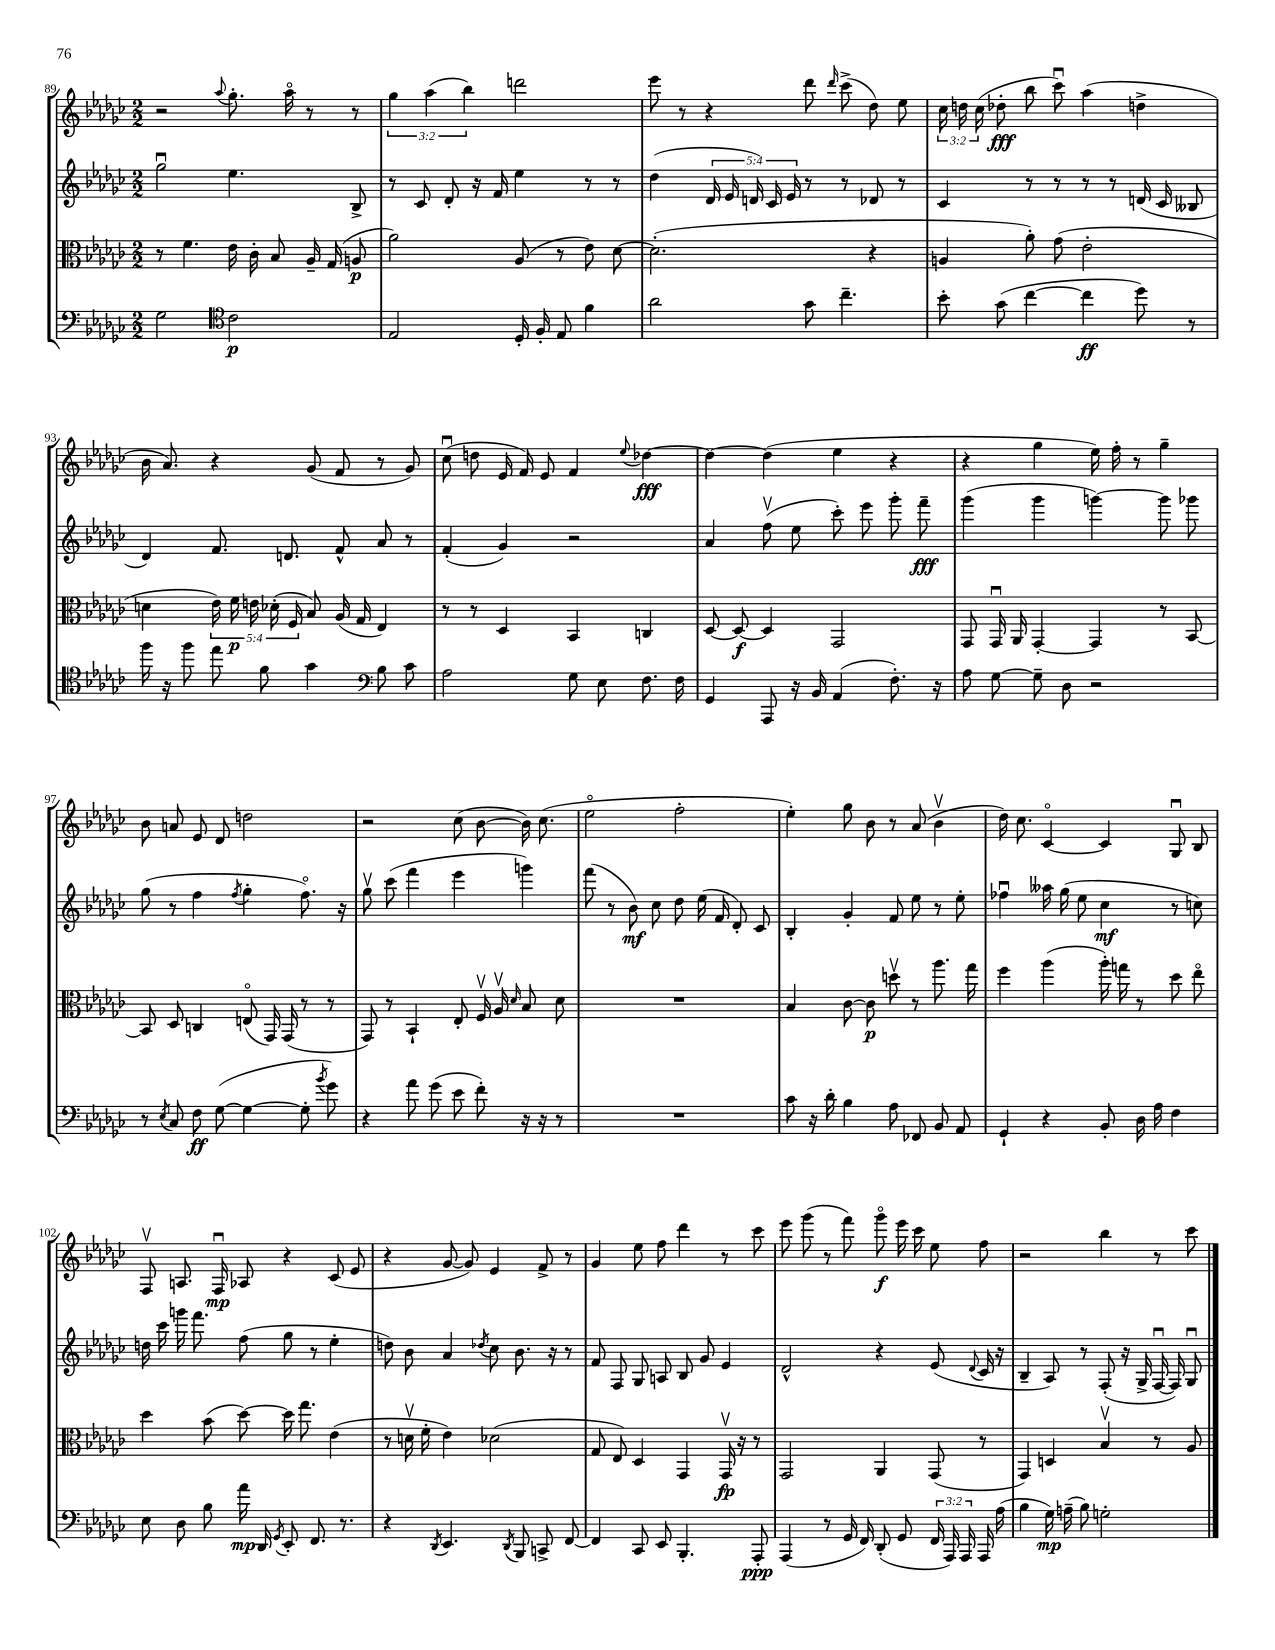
<<
\new StaffGroup <<
\new Staff = "s0" {
    \clef treble \key ges \major \numericTimeSignature \time 2/2 \override Staff.TupletNumber.text = #tuplet-number::calc-fraction-text
    \autoBeamOff r2 \appoggiatura { aes''8 } ges''8.-. aes''16\flageolet r8 r8 |
    \tuplet 3/2 { ges''4 aes''4( bes''4) } d'''2 |
    ees'''8 r8 r4 des'''8 \grace { des'''16 } ces'''8->( des''8) ees''8 |
    \tuplet 3/2 { ces''16 d''16 ces''16( } des''8-.\fff bes''8 ces'''8\downbow) aes''4( d''4-> |
    bes'16 aes'8.) r4 ges'8( f'8 r8 ges'8) |
    ces''8\downbow( d''8 ees'16 f'16) ees'8 f'4 \appoggiatura { ees''8 } des''4~\fff |
    des''4~ des''4( ees''4 r4 |
    r4 ges''4 ees''16) f''16-. r8 ges''4-- |
    bes'8 a'8 ees'8 des'8 d''2 |
    r2 ces''8( bes'8~ bes'16) ces''8.( |
    ees''2\flageolet f''2-. |
    ees''4-.) ges''8 bes'8 r8 aes'8( bes'4\upbow |
    des''16) ces''8. ces'4~\flageolet ces'4 ges8\downbow bes8 |
    f8\upbow a8. f16\downbow\mp aes8 r4 ces'8( ees'8 |
    r4 ges'8~ ges'8) ees'4 f'8-> r8 |
    ges'4 ees''8 f''8 des'''4 r8 ces'''8 |
    ees'''8 ges'''8( r8 f'''8) ges'''8\flageolet\f ees'''16 ces'''16 ees''8 f''8 |
    r2 bes''4 r8 ces'''8 \bar "|." |
}
\new Staff = "s1" {
    \clef treble \key ges \major \numericTimeSignature \time 2/2 \override Staff.TupletNumber.text = #tuplet-number::calc-fraction-text
    \autoBeamOff ges''2\downbow ees''4. bes8-> |
    r8 ces'8 des'8-. r16 f'16 ees''4 r8 r8 |
    des''4( \tuplet 5/4 { des'16 ees'16 d'16) ces'16 ees'16 } r8 r8 des'8 r8 |
    ces'4 r8 r8 r8 r8 d'16( ces'16 beses8 |
    des'4) f'8. d'8. f'8-^ aes'8 r8 |
    f'4-.( ges'4) r2 |
    aes'4 f''8\upbow( ees''8 ces'''8-.) ees'''8 ges'''8-. f'''8--\fff |
    ges'''4( ges'''4 g'''4~) g'''8 ges'''8 |
    ges''8( r8 f''4 \acciaccatura { f''8 } ges''4-. f''8.\flageolet) r16 |
    ges''8\upbow ces'''8( f'''4 ees'''4 g'''4) |
    f'''8( r8 bes'8\mf) ces''8 des''8 ees''16( f'16 des'8-.) ces'8 |
    bes4-. ges'4-. f'8 ees''8 r8 ees''8-. |
    fes''4\downbow aeses''16 ges''16( ees''8 ces''4\mf r8 c''8) |
    d''16 ces'''16 g'''16 f'''8. f''8( ges''8 r8 ees''4-. |
    d''8) bes'8 aes'4 \acciaccatura { des''8 } ces''8 bes'8. r16 r8 |
    f'8 f8 ges8 a8 bes8 ges'8 ees'4 |
    des'2-^ r4 ees'8( \appoggiatura { des'8 } ces'16 r16 |
    bes4-- aes8) r8 f8-.( r16 ges16-> f16~\downbow f16) ges8\downbow \bar "|." |
}
\new Staff = "s2" {
    \clef alto \key ges \major \numericTimeSignature \time 2/2 \override Staff.TupletNumber.text = #tuplet-number::calc-fraction-text
    \autoBeamOff r8 f'4. ees'16 ces'16-. bes8 aes16-- ges16( a8\p |
    aes'2) aes8( r8 ees'8) des'8~ |
    des'2.-.( r4 |
    a4 aes'8-.) ges'8( ees'2-. |
    d'4 \tuplet 5/4 { ees'16) f'16\p e'16 des'16-.( f16 } bes8) aes16( ges16 ees4) |
    r8 r8 des4 bes,4 c4 |
    des8~ des8~\f des4 ges,2 |
    ges,8 ges,16\downbow aes,16 ges,4~-. ges,4 r8 bes,8~ |
    bes,8 des8 c4 e8\flageolet( ges,16) ges,16( r8 r8 |
    ges,8) r8 bes,4-! ees8-. f16\upbow aes16\upbow \grace { des'16 } bes8 des'8 |
    R1 |
    bes4 ces'8~ ces'8\p d''8\upbow r8 aes''8. ges''16 |
    f''4 aes''4( aes''16-.) g''16 r8 des''8 ees''8\flageolet |
    des''4 bes'8( des''8~) des''16 ges''8. ees'4( |
    r8 d'16\upbow f'16-. ees'4) des'2( |
    ges8 ees8) des4 ges,4 ges,16\upbow\fp r16 r8 |
    ges,2 aes,4 ges,8( r8 |
    ges,4) d4 bes4\upbow r8 aes8 \bar "|." |
}
\new Staff = "s3" {
    \clef bass \key ges \major \numericTimeSignature \time 2/2 \override Staff.TupletNumber.text = #tuplet-number::calc-fraction-text
    \autoBeamOff ges2 \clef tenor ces'2\p |
    ees2 des16-. f16-. ees8 f'4 |
    aes'2 ges'8 ces''4.-- |
    bes'8-. ges'8( ces''4~ ces''4\ff des''8) r8 |
    f''16 r16 f''8 ees''8 f'8 ges'4 \clef bass bes8 ces'8 |
    aes2 ges8 ees8 f8. f16 |
    ges,4 aes,,8 r16 bes,16 aes,4( f8.-.) r16 |
    aes8 ges8~ ges8-- des8 r2 |
    r8 \acciaccatura { ees8 } ces8 f8\ff ges8~( ges4~ ges8-. \acciaccatura { bes'8 } ges'8) |
    r4 aes'8 ges'8( ees'8 f'8-.) r16 r16 r8 |
    R1 |
    ces'8 r16 des'16-. bes4 aes8 fes,8 bes,8 aes,8 |
    ges,4-! r4 bes,8-. des16 aes16 f4 |
    ees8 des8 bes8 aes'16\mp des,16 \acciaccatura { ges,8 } ees,8-. f,8. r8. |
    r4 \acciaccatura { des,8 } ees,4. \acciaccatura { des,8 } bes,,8 c,8-> f,8~ |
    f,4 ces,8 ees,8 bes,,4.-. aes,,8-.\ppp |
    aes,,4( r8 ges,16 f,16) des,8-.( ges,8 \tuplet 3/2 { f,16 aes,,16) aes,,16 } aes,,16 aes16( |
    bes4 ges16\mp) a16--( bes8) g2-. \bar "|." |
}
>>
>>
\layout { \context { \Score currentBarNumber = #89 } }
